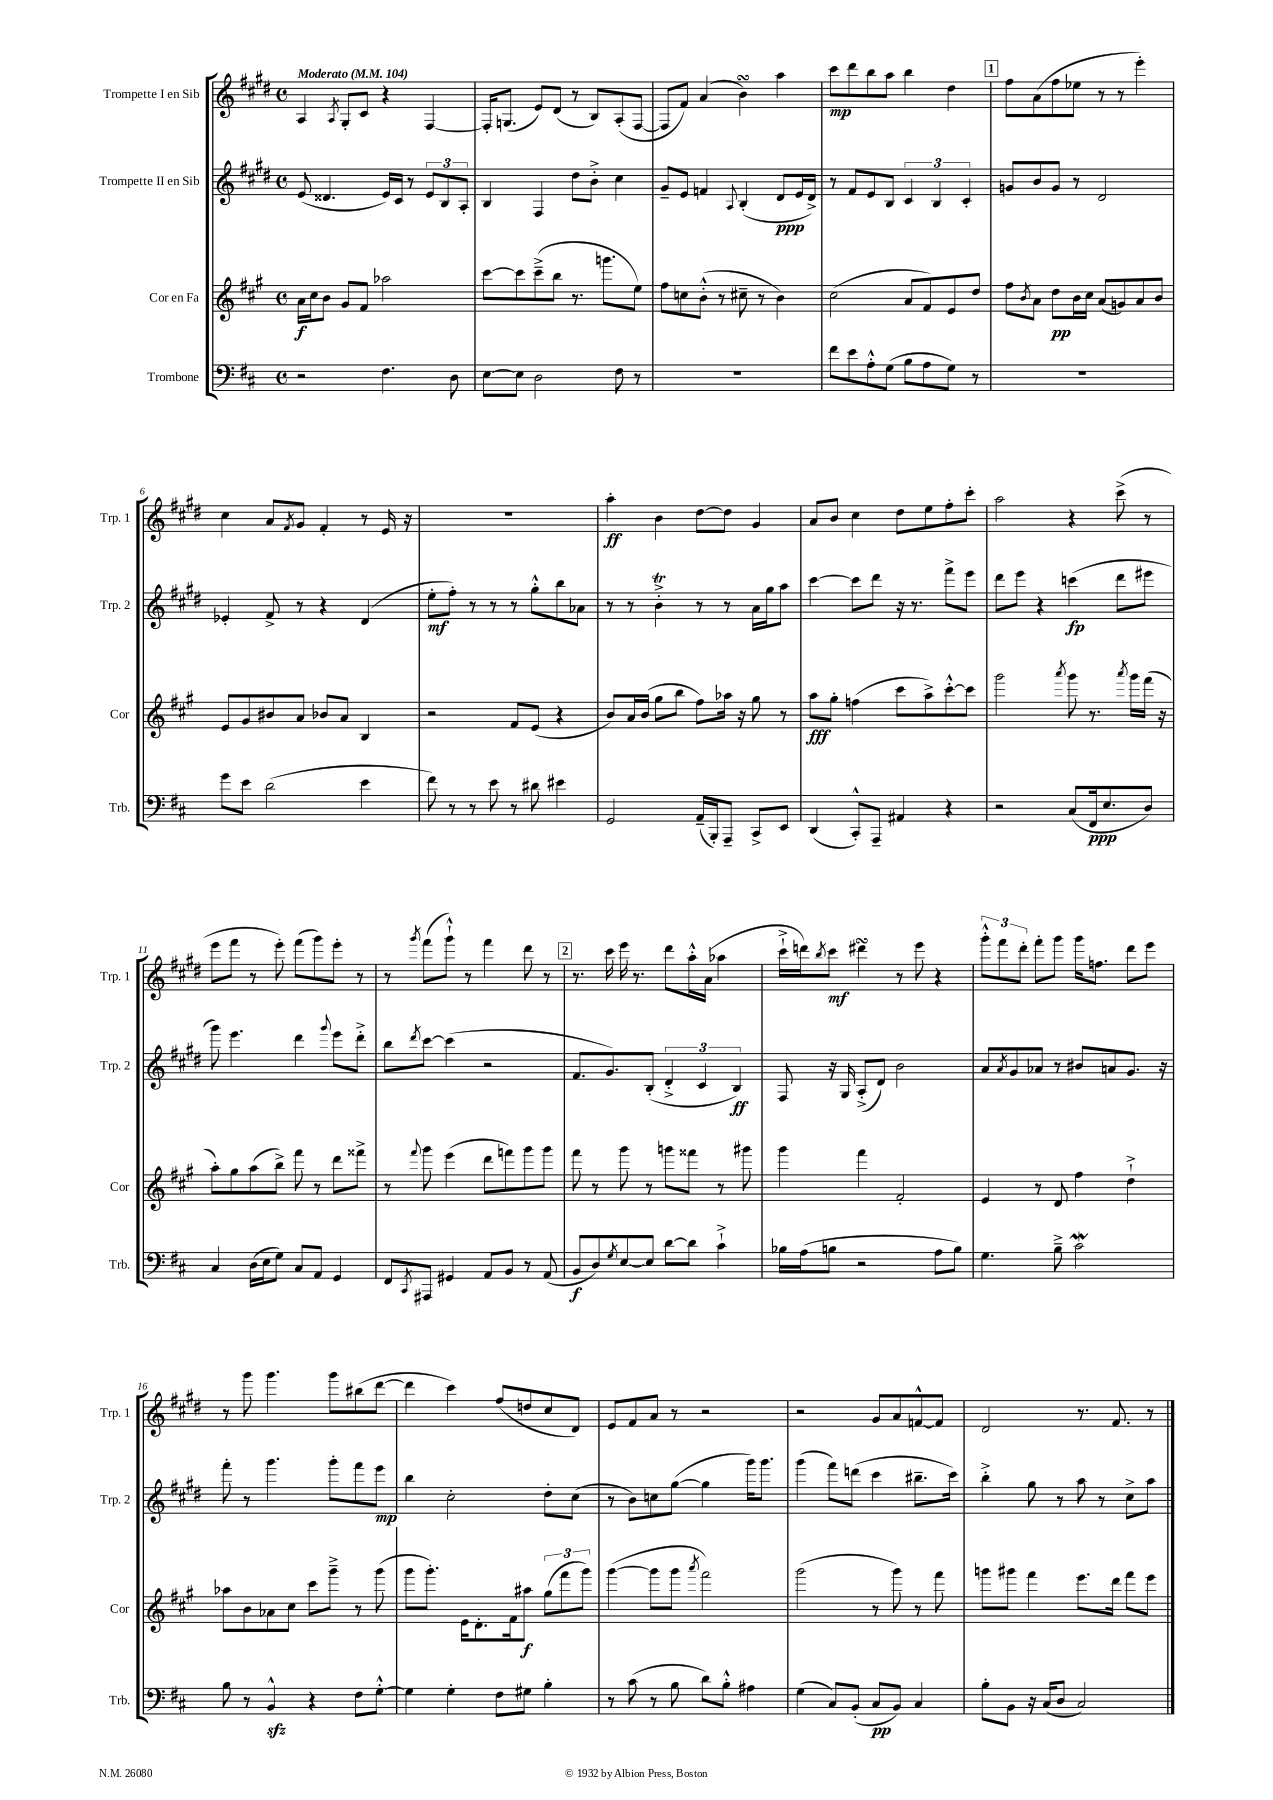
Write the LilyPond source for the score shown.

<<
\new StaffGroup <<
\new Staff = "s0" \with { instrumentName = "Trompette I en Sib" shortInstrumentName = "Trp. 1" } {
    \clef treble \key e \major \defaultTimeSignature \time 4/4 \tempo "Moderato" 4 = 104
    a4 \acciaccatura { a8 } gis8-. cis'8 r4 fis4~ |
    fis16-. g8.( e'8) dis'8( r8 b8) a8-.( fis8~ |
    fis8 fis'8) a'4( b'4\turn) a''4 |
    cis'''8\mp dis'''8 b''8 a''8 b''4 dis''4 |
    \mark \markup { \box "1" } fis''8 a'8( fis''8 ees''8 r8 r8 e'''4-.) |
    cis''4 a'8 \acciaccatura { fis'8 } gis'8 fis'4-. r8 e'16 r16 |
    R1 |
    a''4-.\ff b'4 dis''8~ dis''8 gis'4 |
    a'8 b'8 cis''4 dis''8 e''8 fis''8-. cis'''8-. |
    a''2 r4 cis'''8->( r8 |
    e'''8 fis'''8 r8 e'''8-.) fis'''8( gis'''8) e'''8-. r8 |
    r8 \acciaccatura { gis'''8 } fis'''8( gis'''8-!-^) r8 fis'''4 dis'''8 r8 |
    \mark \markup { \box "2" } r8. cis'''16 e'''16 r8. dis'''8 a''16-.-^ a'16( aes''4 |
    cis'''16-!-> d'''16) \acciaccatura { b''8 } cis'''8\mf dis'''4\turn r8 e'''8 r4 |
    \tuplet 3/2 { gis'''8-.-^ fis'''8 dis'''8-. } fis'''8-. gis'''8 gis'''16 f''8. dis'''8 e'''8 |
    r8 gis'''8 gis'''4. gis'''8 bis''8( dis'''8~ |
    dis'''4 cis'''4) fis''8( d''8 cis''8 dis'8) |
    e'8 fis'8 a'8 r8 r2 |
    r2 gis'8 a'8 f'8~-^ f'8 |
    dis'2 r8. fis'8. r8 \bar "|." |
}
\new Staff = "s1" \with { instrumentName = "Trompette II en Sib" shortInstrumentName = "Trp. 2" } {
    \clef treble \key e \major \defaultTimeSignature \time 4/4
    e'8( disis'4. e'16) cis'16 r8 \tuplet 3/2 { e'8 b8 a8-. } |
    b4 fis4 dis''8 b'8-.-> cis''4 |
    gis'8-- e'8 f'4 \appoggiatura { a8 } b4-.( dis'8\ppp e'16 dis'16->) |
    r8 fis'8 e'8 b8 \tuplet 3/2 { cis'4 b4 cis'4-. } |
    \mark \markup { \box "1" } g'8 b'8 g'8 r8 dis'2 |
    ees'4-. fis'8-> r8 r4 dis'4( |
    e''8-.\mf fis''8-.) r8 r8 r8 gis''8-.-^ b''8 aes'8 |
    r8 r8 b'4-.->\trill r8 r8 a'16 gis''16 a''8 |
    cis'''4~ cis'''8 dis'''8 r16 r8. fis'''8-> e'''8 |
    dis'''8 e'''8 r4 c'''4\fp( dis'''8 eis'''8 |
    gis'''8) e'''4. dis'''4 \appoggiatura { gis'''8 } e'''8 dis'''8-.-> |
    b''8 \acciaccatura { dis'''8 } cis'''8~ cis'''4( r2 |
    \mark \markup { \box "2" } fis'8. gis'8.) b8-.( \tuplet 3/2 { dis'4-.-> cis'4 b4\ff) } |
    fis8 r16 gis16 a8-.->( dis'8) b'2 |
    a'8 \acciaccatura { a'8 } gis'8 aes'8 r8 bis'8 a'8 gis'8. r16 |
    fis'''8-. r8 gis'''4. gis'''8-. fis'''8 e'''8\mp |
    b''4 cis''2-. dis''8-. cis''8( |
    r8 b'8) c''8 gis''8~( gis''4 gis'''16) gis'''8. |
    gis'''4( fis'''8) d'''8( cis'''4 bis''8.-- cis'''16) |
    b''4-.-> gis''8 r8 a''8 r8 cis''8-> a''8 \bar "|." |
}
\new Staff = "s2" \with { instrumentName = "Cor en Fa" shortInstrumentName = "Cor" } {
    \clef treble \key a \major \defaultTimeSignature \time 4/4
    a'16\f cis''16 b'8 gis'8 fis'8 aes''2 |
    cis'''8~ cis'''8 cis'''8--->( b''8 r8. g'''8. e''8) |
    fis''8 c''8 b'8-.-^( r8 cis''8-- r8 b'4) |
    cis''2( a'8 fis'8) e'8 d''8 |
    \mark \markup { \box "1" } fis''8 \acciaccatura { b'8 } a'8 d''8\pp b'16 cis''16 a'8( g'8) a'8 b'8 |
    e'8 gis'8 bis'8 a'8 bes'8 a'8 b4 |
    r2 fis'8 e'8( r4 |
    b'8) a'16 b'16( gis''8 b''8 fis''8) aes''16 r16 gis''8 r8 |
    a''8\fff gis''8-. f''4( cis'''8 a''8->) cis'''8~-.-^ cis'''8 |
    gis'''2 \acciaccatura { a'''8 } gis'''8 r8. \acciaccatura { a'''8 } gis'''16 fis'''16( r16 |
    a''8-.) gis''8 a''8( b''8->) fis'''8 r8 d'''8 fisis'''8-> |
    r8 \appoggiatura { fis'''8 } gis'''8 e'''4( d'''8 f'''8) gis'''8 gis'''8 |
    \mark \markup { \box "2" } fis'''8 r8 gis'''8 r8 g'''8 fisis'''8 r8 gis'''8 |
    gis'''4 fis'''4 fis'2-. |
    e'4 r8 d'8 fis''4 d''4-!-> |
    aes''8 b'8 aes'8 cis''8 cis'''8 gis'''8---> r8 gis'''8( |
    gis'''8 gis'''8.-.) e'16 d'8.-. fis'16 ais''8\f \tuplet 3/2 { gis''8( fis'''8 gis'''8) } |
    gis'''4~( gis'''8 gis'''8 \acciaccatura { a'''8 } fis'''2) |
    gis'''2( r8 gis'''8) r8 fis'''8 |
    g'''8 gis'''8 fis'''4 e'''8. d'''16 fis'''8 e'''8 \bar "|." |
}
\new Staff = "s3" \with { instrumentName = "Trombone" shortInstrumentName = "Trb." } {
    \clef bass \key d \major \defaultTimeSignature \time 4/4
    r2 fis4. d8 |
    e8~ e8 d2 fis8 r8 |
    R1 |
    fis'8 e'8 a8-.-^ g8( b8 a8 g8) r8 |
    \mark \markup { \box "1" } R1 |
    g'8 e'8 d'2( e'4 |
    fis'8) r8 r8 e'8 r8 dis'8 eis'4 |
    g,2 a,16--( b,,16-.) a,,8-- cis,8-> e,8 |
    d,4( cis,8-.-^) a,,8-- ais,4 r4 |
    r2 cis8( fis,16\ppp e8. d8) |
    cis4 d16( e16 g8) cis8 a,8 g,4 |
    fis,8 \acciaccatura { cis,8 } ais,,8 gis,4 a,8 b,8 r8 a,8( |
    \mark \markup { \box "2" } b,8\f d8) \acciaccatura { g8 } e8~ e8 d'8~ d'8 cis'4-!-> |
    bes16 a16( b8 r2 a8 b8) |
    g4. b8---> cis'2\mordent |
    b8 r8 b,4-^\sfz r4 fis8 g8~-.-^ |
    g4 g4-. fis8 gis8 b4-. |
    r8 cis'8( r8 b8 d'8) b8-.-^ ais4 |
    g4( cis8) b,8-.( cis8\pp b,8) cis4 |
    b8-. b,8 r16 cis16( d8 cis2) \bar "|." |
}
>>
>>
